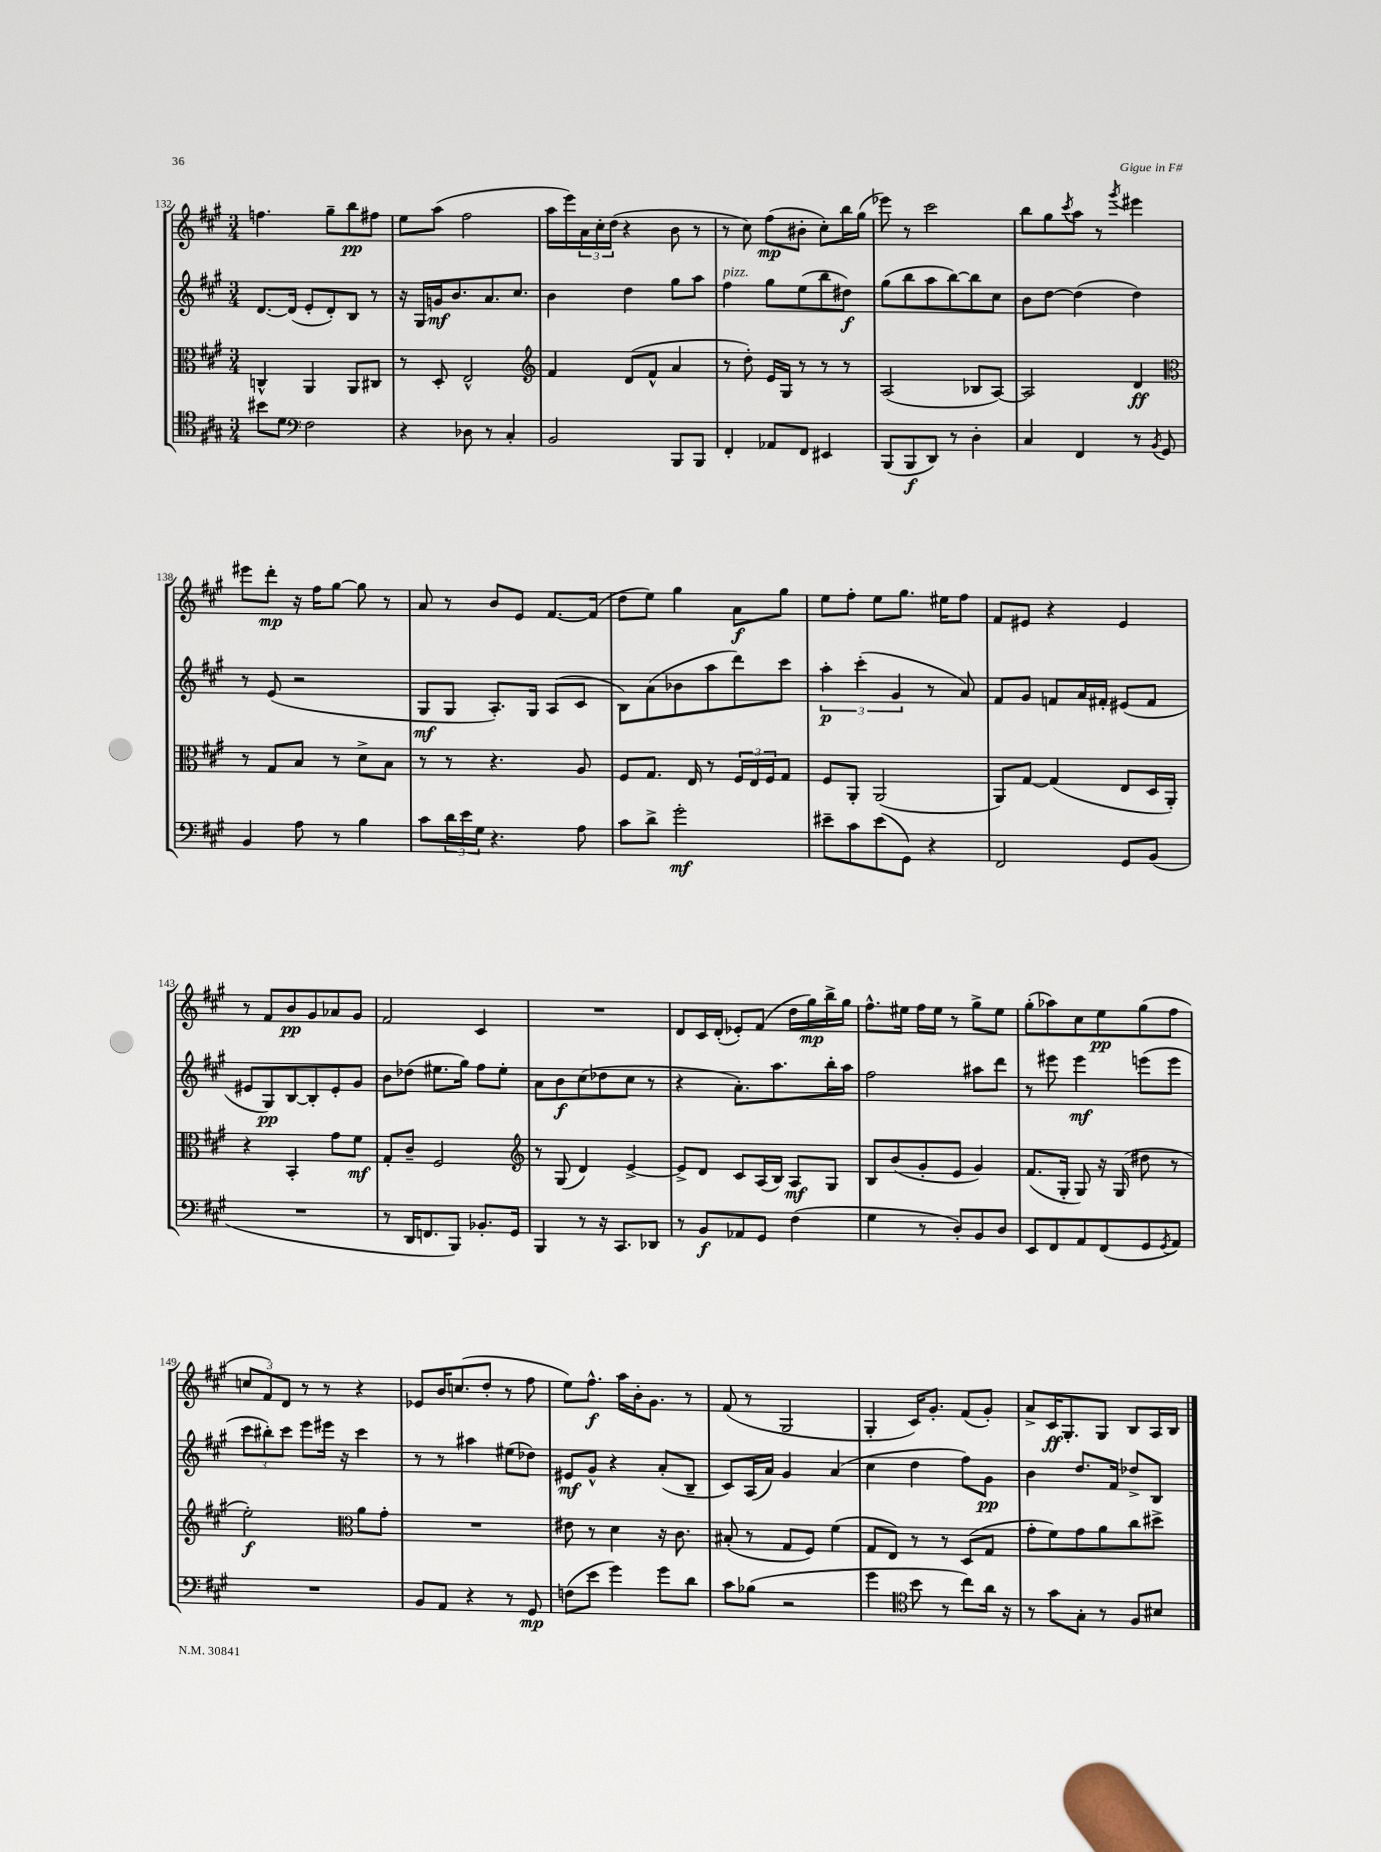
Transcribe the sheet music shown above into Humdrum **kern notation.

**kern	**dynam	**kern	**dynam	**kern	**dynam	**kern	**dynam
*part4	*part4	*part3	*part3	*part2	*part2	*part1	*part1
*staff4	*staff4	*staff3	*staff3	*staff2	*staff2	*staff1	*staff1
*clefC4	*	*clefC3	*	*clefG2	*	*clefG2	*
*k[f#c#g#]	*	*k[f#c#g#]	*	*k[f#c#g#]	*	*k[f#c#g#]	*
*M3/4	*	*M3/4	*	*M3/4	*	*M3/4	*
=132	=132	=132	=132	=132	=132	=132	=132
8b#X\L	.	4Cn^^/	.	[8.d/L	.	4.ffn\	.
8d\J	.	.	.	.	.	.	.
.	.	.	.	(16d/Jk]	.	.	.
*clefF4	*	*	*	*	*	*	*
2F#\	.	4AA/	.	8e'/L	.	.	.
.	.	.	.	8d'/)	.	8gg#~\L	.
.	.	8AA/L	.	8B/J	.	8bb\	pp
.	.	8C#X/J	.	8r	.	8ff#X\J	.
=133	=133	=133	=133	=133	=133	=133	=133
4r	.	8r	.	16r	.	8ee\L	.
.	.	.	.	16G#/LL	.	.	.
.	.	8D'/	.	16gn/J	mf	(8aa\J	.
.	.	.	.	8.b/	.	.	.
8D-X\	.	2E^^/	.	.	.	2ff#\	.
8r	.	.	.	8.a/	.	.	.
4C#'/	.	.	.	.	.	.	.
.	.	.	.	8.cc#/J	.	.	.
=134	=134	=134	=134	=134	=134	=134	=134
*	*	*clefG2	*	*	*	*	*
2BB/	.	4f#/	.	4b\	.	16aa\LL	.
.	.	.	.	.	.	16eee\)	.
.	.	.	.	.	.	24a\	.
.	.	.	.	.	.	24cc#'\	.
.	.	.	.	.	.	(24dd\JJ	.
.	.	(8d/L	.	4dd\	.	4r	.
.	.	8f#^^/J	.	.	.	.	.
8BBB/L	.	4a/	.	8gg#\L	.	8b\	.
8BBB/J	.	.	.	8aa\J	.	8r	.
=135	=135	=135	=135	=135	=135	=135	=135
!	!	!	!	!LO:TX:a:i:t=pizz.	!	!	!
4FF#'/	.	8r	.	4ff#\	.	8r	.
.	.	8dd'\)	.	.	.	8cc#\)	.
8AA-X/L	.	16e/LL	.	8gg#\L	.	(8ff#\L	mp
.	.	16G#/JJ	.	.	.	.	.
8FF#/J	.	8r	.	(8ee\	.	8b#X'\J	.
4EE#X/	.	8r	.	8bb\	.	8cc#'\L)	.
.	.	8r	.	8dd#X\J)	f	16bb\L	.
.	.	.	.	.	.	(16gg#\JJ	.
=136	=136	=136	=136	=136	=136	=136	=136
(8BBB/L	.	(2A/	.	(8gg#\L	.	8eee-X\)	.
8BBB/	f	.	.	8bb\	.	8r	.
8DD/J)	.	.	.	8aa\	.	2ccc#\	.
8r	.	.	.	[8bb\)	.	.	.
4D'\	.	8B-X/L	.	8bb\]	.	.	.
.	.	[8A/J)	.	8cc#\J	.	.	.
=137	=137	=137	=137	=137	=137	=137	=137
4C#/	.	2A/]	.	8b\L	.	8bb\L	.
.	.	.	.	[8dd\J	.	8gg#\	.
.	.	.	.	.	.	8qccc#/	.
4FF#/	.	.	.	(4dd\]	.	8aa\J	.
.	.	.	.	.	.	8r	.
.	.	.	.	.	.	8qggg#/	.
8r	.	4d/	ff	4dd\)	.	4eee#X\	.
8qBB/	.	.	.	.	.	.	.
8GG#/	.	.	.	.	.	.	.
!!LO:LB:g=z
=138	=138	=138	=138	=138	=138	=138	=138
*	*	*clefC3	*	*	*	*	*
4BB/	.	8r	.	8r	.	8eee#X\L	.
.	.	8G#/L	.	(8e/	.	8ddd'\J	mp
8A\	.	8B/J	.	2r	.	16r	.
.	.	.	.	.	.	16ff#\KL	.
8r	.	8r	.	.	.	[8gg#\J	.
4B\	.	8d^\L	.	.	.	8gg#\]	.
.	.	8B\J	.	.	.	8r	.
=139	=139	=139	=139	=139	=139	=139	=139
8c#\L	.	8r	.	8G#/L	mf	8a/	.
24d\L	.	8r	.	8G#/J	.	8r	.
24e\	.	.	.	.	.	.	.
24G#\JJ	.	.	.	.	.	.	.
4.r	.	4.r	.	8.A'/L)	.	8b/L	.
.	.	.	.	.	.	8e/J	.
.	.	.	.	16G#/Jk	.	.	.
.	.	.	.	(8A/L	.	[8.f#/L	.
8A\	.	8A/	.	8c#/J	.	.	.
.	.	.	.	.	.	(16f#/Jk]	.
=140	=140	=140	=140	=140	=140	=140	=140
8c#\L	.	8F#/L	.	8B\L)	.	8dd\L	.
8d^\J	.	8.G#/J	.	(8a\	.	8ee\J)	.
2g#'\	mf	.	.	8b-X\	.	4gg#\	.
.	.	16E/	.	.	.	.	.
.	.	8r	.	8aa\	.	.	.
.	.	24F#/LL	.	8ddd\)	.	8a\L	f
.	.	24E/	.	.	.	.	.
.	.	24F#/J	.	.	.	.	.
.	.	8G#/J	.	8ccc#\J	.	8gg#\J	.
=141	=141	=141	=141	=141	=141	=141	=141
8e#X~\L	.	8F#/L	.	6aa'\	p	8ee\L	.
8c#\	.	8AA'/J	.	.	.	8ff#'\J	.
.	.	.	.	(6ccc#'\	.	.	.
(8e#\	.	(2AA/	.	.	.	8ee\L	.
.	.	.	.	6g#/	.	.	.
8GG#\J)	.	.	.	.	.	8.gg#\J	.
4r	.	.	.	8r	.	.	.
.	.	.	.	.	.	16ee#X\KL	.
.	.	.	.	8a/)	.	8ff#\J	.
=142	=142	=142	=142	=142	=142	=142	=142
2FF#/	.	8AA/L)	.	8f#/L	.	8f#/L	.
.	.	[8G#/J	.	8g#/J	.	8e#X/J	.
.	.	(4G#/]	.	8fn/L	.	4r	.
.	.	.	.	16a/L	.	.	.
.	.	.	.	16f#X'/JJ	.	.	.
8GG#/L	.	8E/L	.	(8e#X/L	.	4e#/	.
(8BB/J	.	16D/L	.	8f#/J	.	.	.
.	.	16AA'/JJ)	.	.	.	.	.
!!LO:LB:g=z
=143	=143	=143	=143	=143	=143	=143	=143
2.r	.	4r	.	8e#X/L	.	8r	.
.	.	.	.	8G#/)	pp	8f#/L	.
.	.	4BB'/	.	[8B/	.	8b/	pp
.	.	.	.	8B'/]	.	8g#/	.
.	.	8g#\L	.	8e#'/	.	8a-X/	.
.	.	8f#\J	mf	8g#/J	.	8g#/J	.
=144	=144	=144	=144	=144	=144	=144	=144
8r	.	8G#'/L	.	8b\L	.	2f#/	.
16DD/KL	.	8c#~/J	.	(8dd-X\J	.	.	.
8.FFn/	.	.	.	.	.	.	.
.	.	2F#/	.	8.ee#X\L	.	.	.
8BBB/J)	.	.	.	.	.	.	.
.	.	.	.	16gg#\Jk)	.	.	.
8.BB-X'/L	.	.	.	8ff#\L	.	4c#/	.
.	.	.	.	8ee#'\J	.	.	.
16GG#/Jk	.	.	.	.	.	.	.
=145	=145	=145	=145	=145	=145	=145	=145
*	*	*clefG2	*	*	*	*	*
4BBB/	.	8r	.	8a\L	.	2.r	.
.	.	(8G#/	.	8b\	f	.	.
8r	.	4d/)	.	(8cc#\	.	.	.
16r	.	.	.	8dd-X\	.	.	.
8.CC#/L	.	.	.	.	.	.	.
.	.	[4e^/	.	8cc#\J	.	.	.
8DD-X/J	.	.	.	8r	.	.	.
=146	=146	=146	=146	=146	=146	=146	=146
8r	.	8e^/L]	.	4r	.	8d/L	.
8BB/L	f	8d/J	.	.	.	16c#/L	.
.	.	.	.	.	.	(16d'/JJ	.
8AA-X/	.	8c#/L	.	8.a'\L)	.	8e-X'/L)	.
8GG#/J	.	(16A/L	.	.	.	(8f#/J	.
.	.	16B/JJ)	.	8.aa\	.	.	.
(4F#\	.	8A/L	mf	.	.	16dd\LL	.
.	.	.	.	.	.	16gg#\)	mp
.	.	8G#/J	.	16bb'\L	.	16bb^\	.
.	.	.	.	16aa\JJ	.	16gg#\JJ	.
=147	=147	=147	=147	=147	=147	=147	=147
4G#\	.	8B/L	.	2ff#\	.	8.ff#^^\L	.
.	.	(8b/	.	.	.	.	.
.	.	.	.	.	.	16ee#X\Jk	.
8r	.	8g#'/	.	.	.	16ff#\LL	.
.	.	.	.	.	.	16ee#\JJ	.
8D'/L)	.	8e/J	.	.	.	8r	.
8BB/	.	4g#/)	.	8aa#X\L	.	8gg#^\L	.
8D/J	.	.	.	8ddd\J	.	8ee#\J	.
=148	=148	=148	=148	=148	=148	=148	=148
8EE/L	.	(8.f#/L	.	8r	.	(8gg#'\L	.
8FF#/	.	.	.	8eee#X\	.	8aa-X\)	.
.	.	16G#'/Jk	.	.	.	.	.
8AA/	.	8G#/)	.	4eee#\	mf	8cc#\	.
(8FF#/	.	16r	.	.	.	8ee\	pp
.	.	(16G#/	.	.	.	.	.
8GG#/	.	8dd#X\	.	(8eeen\L	.	(8gg#\	.
8qGG#/	.	.	.	.	.	.	.
8AA/J)	.	8r	.	8eee\J	.	8ff#\J	.
!!LO:LB:g=z
=149	=149	=149	=149	=149	=149	=149	=149
2.r	.	2ee'\)	f	12ccc#\L	.	12ccn/L	.
.	.	.	.	12bb#X'\)	.	12f#/)	.
.	.	.	.	12ccc#\J	.	12d/J	.
.	.	.	.	8eee\L	.	8r	.
.	.	.	.	16eee#X\Jk	.	8r	.
.	.	.	.	16r	.	.	.
*	*	*clefC3	*	*	*	*	*
.	.	8a\L	.	4ccc#\	.	4r	.
.	.	8g#'\J	.	.	.	.	.
=150	=150	=150	=150	=150	=150	=150	=150
8BB/L	.	2.r	.	8r	.	8e-X/L	.
8AA/J	.	.	.	8r	.	16b/K	.
.	.	.	.	.	.	(8.ccn/	.
4r	.	.	.	4aa#X\	.	.	.
.	.	.	.	.	.	8dd'/J	.
8r	.	.	.	(8ee#X\L	.	8r	.
8GG#/	mp	.	.	8dd-X\J)	.	8ff#\	.
=151	=151	=151	=151	=151	=151	=151	=151
(8Fn\L	.	8e#X\	.	8e#X/L	mf	8ee\L)	.
8e\J	.	8r	.	8g#^^/J	.	8.ff#^^\J	f
4g#\)	.	4d\	.	4r	.	.	.
.	.	.	.	.	.	16aa\LL	.
.	.	.	.	.	.	16b'\J	.
.	.	.	.	.	.	8.g#\J	.
8g#\L	.	16r	.	(8a'/L	.	.	.
.	.	8.c#\	.	.	.	.	.
8d\J	.	.	.	8B~/J	.	8r	.
=152	=152	=152	=152	=152	=152	=152	=152
8c#\L	.	(8B#X'/	.	8c#/L)	.	(8f#/	.
(8B-X\J	.	8r	.	(16A/L	.	8r	.
.	.	.	.	16a/JJ)	.	.	.
2r	.	8G#/L	.	4g#/	.	2G#/	.
.	.	8F#/J)	.	.	.	.	.
.	.	(4f#\	.	(4a/	.	.	.
=153	=153	=153	=153	=153	=153	=153	=153
4g#\	.	8G#/L	.	4cc#\	.	4G#'/	.
.	.	8E/J)	.	.	.	.	.
*clefC4	*	*	*	*	*	*	*
8b\	.	8r	.	4dd\	.	16c#/KL)	.
.	.	.	.	.	.	8.g#'/J	.
8r	.	8r	.	.	.	.	.
8cc#\L)	.	(8D/L	.	8ff#\L)	.	(8f#/L	.
16a\Jk	.	8G#/J	.	8g#\J	pp	8g#'/J)	.
16r	.	.	.	.	.	.	.
=154	=154	=154	=154	=154	=154	=154	=154
8r	.	8g#'\L	.	4b\	.	8a^/L	.
8g#\L	.	8f#\)	.	.	.	16c#/K	ff
.	.	.	.	.	.	8.G#'/	.
8G#'\J	.	8g#\	.	8.dd/L	.	.	.
8r	.	8a\	.	.	.	8G#/J	.
.	.	.	.	16f#/Jk	.	.	.
8F#/L	.	8cc#\	.	8dd-X^/L	.	8B/L	.
8B#X/J	.	8dd#X^\J	.	8B/J	.	16A/L	.
.	.	.	.	.	.	16B/JJ	.
==	==	==	==	==	==	==	==
*-	*-	*-	*-	*-	*-	*-	*-
